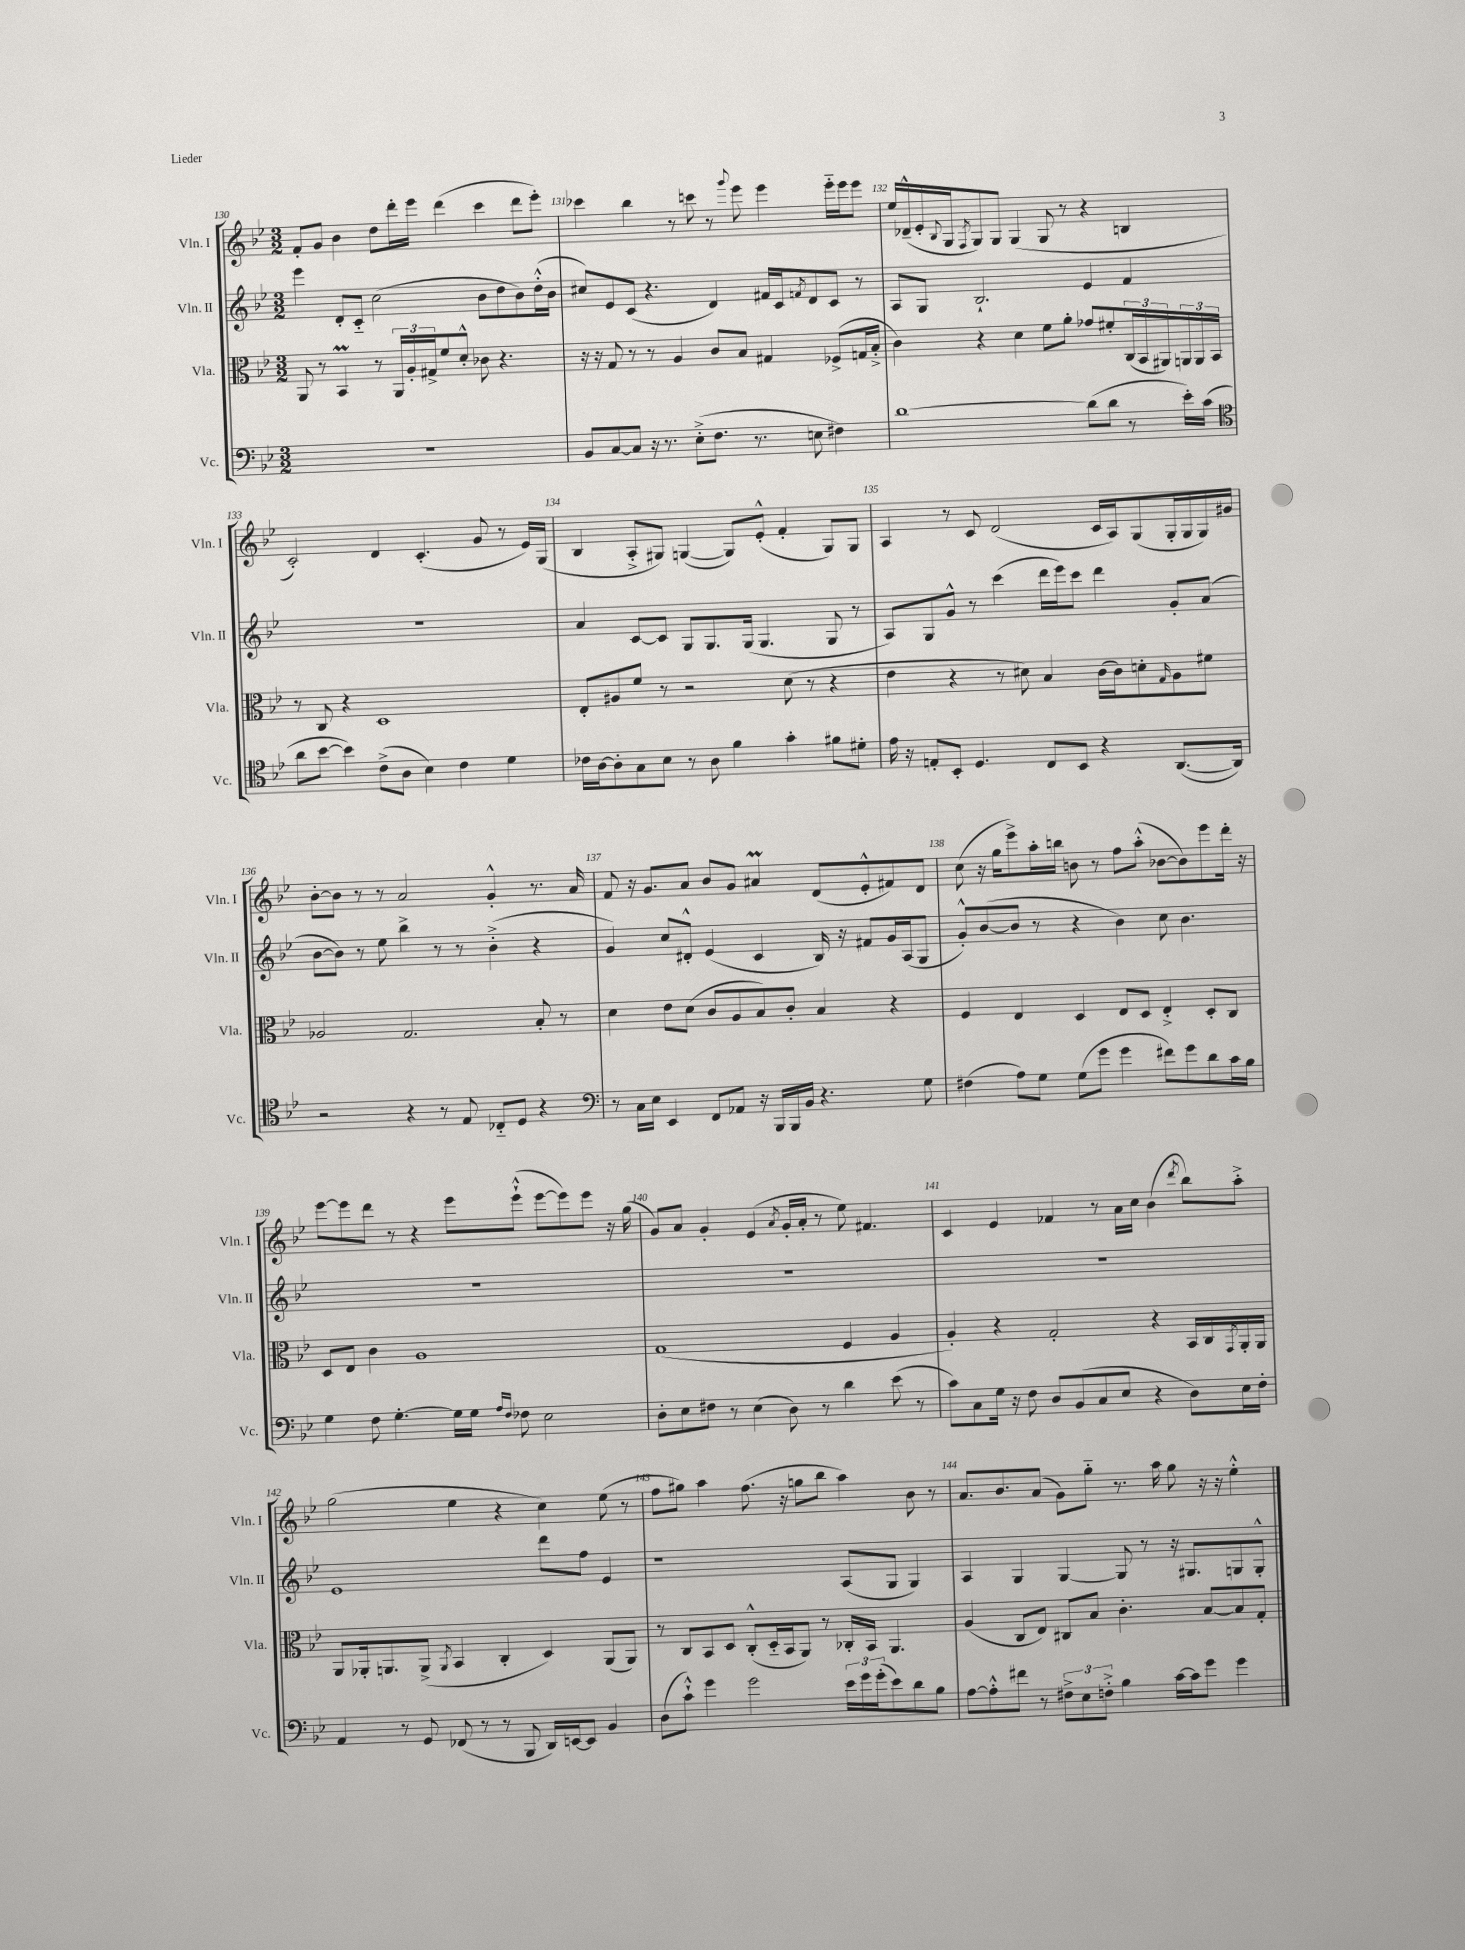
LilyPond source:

<<
\new StaffGroup <<
\new Staff = "s0" \with { instrumentName = "Vln. I" shortInstrumentName = "Vln. I" } {
    \clef treble \key bes \major \numericTimeSignature \time 3/2
    f'8-. g'8 bes'4 d''8 d'''16-. ees'''16 d'''4( c'''4 d'''8 ees'''8-.) |
    ces'''4 bes''4 r8 c'''8 r8 \appoggiatura { g'''8 } ees'''8 ees'''4 ees'''16-_ ees'''16 ees'''8 |
    ees''16 des'16---^( ees'16-. \appoggiatura { bes8 } g16 \acciaccatura { f8 } g8) g8 g4( g8 r8 r4 b4 |
    c'2-.) d'4 c'4.-.( g'8 r8 ees'16) g16( |
    bes4 a8-.-> gis8) g4~( g8) ees'8-.-^( f'4-. g8) g8 |
    a4 r8 c'8 d'2( c'16 a16) g8( g16-. g16 g16) gis'16 |
    bes'8~-. bes'8 r8 r8 a'2 g'4-.-^ r8. a'16 |
    f'8 r16 g'8. a'8 bes'8 g'8 ais'4\prall d'8( ees'8-.-^ fis'8) d'8 |
    c''8( r16 g''16 ees'''8->) a''16-. b''16 b'8 r8 f''8 a''8-.-^( bes'8~ bes'8) ees'''8 d'''16-. r16 |
    ees'''8~ ees'''8 d'''8 r8 r4 ees'''8 ees'''8-!-^( ees'''8~ ees'''8) ees'''8 r16 g''16( |
    g'8) a'8 g'4-. ees'4( \acciaccatura { a'8 } g'16-. a'16-. r8 ees''8) fis'4. |
    c'4 ees'4 fes'4 r8 a'16 c''16 bes'4( \acciaccatura { d'''8 } bes''8) a''8-.-> |
    g''2( ees''4 r4 c''4) ees''8( r8 |
    f''8 gis''8) a''4 f''8.( r16 g''8 bes''8 a''4) bes'8 r8 |
    a'8. bes'8. a'8( g'8) g''8-_ r8. a''16 g''8 r16 r16 ees''4-.-^ \bar "|." |
}
\new Staff = "s1" \with { instrumentName = "Vln. II" shortInstrumentName = "Vln. II" } {
    \clef treble \key bes \major \numericTimeSignature \time 3/2
    ees'''4 d'8-. c'8-_ c''2( bes'8 d''8 bes'8) d''16-.-^( bes'16 |
    cis''8) ees'8 c'8( r4. d'4) fis'16 c'16 \acciaccatura { f'8 } d'8 c'8 r8 |
    a8 g8 bes2.-! ees'4 f'4 |
    R1. |
    a'4 c'8~ c'8 g8 g8. g16( g4. g8 r8 |
    a8) g8 g'8-^ r8 c'''4( d'''16 ees'''16) c'''8 d'''4 g'8-. a'8( |
    bes'8~ bes'8) r8 ees''8 bes''4-> r8 r8 bes'4-.->( r4 |
    g'4) c''8 dis'8-.-^ ees'4( c'4 bes16) r16 fis'8 g'16 a16( g8 |
    g'8-.-^) bes'8~( bes'8 r8 r4 bes'4) c''8 bes'4. |
    R1. |
    R1. |
    R1. |
    ees'1 d'''8 f''8 ees'4 |
    r1 a8( g8 g4) |
    a4 g4 g4~ g8 r8 r16 gis8. g8 g8-.-^ \bar "|." |
}
\new Staff = "s2" \with { instrumentName = "Vla." shortInstrumentName = "Vla." } {
    \clef alto \key bes \major \numericTimeSignature \time 3/2
    a,8 r8 bes,4\prall r8 \tuplet 3/2 { a,16 a16-. gis16-> } f'8 d'8-.-^ ces'8 r4. |
    r16 r16 g8 r8 r8 a4 c'8 bes8 gis4 fes8->( g16 bes16-.-> |
    c'4) r4 d'4 f'8 a'8-. ges'8 fis'8-. \tuplet 3/2 { c16( bes,16 ais,16) } \tuplet 3/2 { a,16 a,16 bes,16 } |
    r8 c8 r4 d1 |
    ees8-. ais8 f'8 r8 r2 d'8( r8 r4 |
    ees'4 r4 r8 dis'8) bes4 c'16( c'16) d'8-. \grace { g16 } a8 fis'8 |
    aes2 g2. bes8-. r8 |
    d'4 ees'8 d'8( c'8 a8 bes8) c'8-. bes4 r4 |
    f4 ees4 d4 ees8 d8 ees4-.-> d8-. c8 |
    d8 ees8 c'4 a1 |
    g1( f4 a4 |
    a4-.) r4 g2-. r4 bes,16 c16 \acciaccatura { g,8 } a,16-. a,16 |
    a,8 aes,16-. a,8. a,8->( \acciaccatura { a,8 } bes,4 c4-. d4) a,8( a,8) |
    r8 c8 bes,8 d8 c8-.-^( d16-_ bes,16 a,8) r8 ces16-. bes,16 a,4. |
    a4( c8 ees8) cis8 bes8 c'4.-. bes8~ bes8 g8-. \bar "|." |
}
\new Staff = "s3" \with { instrumentName = "Vc." shortInstrumentName = "Vc." } {
    \clef bass \key bes \major \numericTimeSignature \time 3/2
    R1. |
    bes,8 c8~ c8 r16 r8. ees8-.->( f8. r8. e8 fis4) |
    d'1~ d'8( d'8 r8 ees'16-.) c'16( |
    \clef tenor a'8 bes'8~ bes'4) c'8->( a8 bes4) c'4 d'4 |
    ces'16 a16~ a8-. g8 bes8 r8 a8 f'4 g'4-. fis'8 dis'8-. |
    ees'16 r16 e8-. bes,8-. d4. c8 bes,8 r4 a,8.~( a,16) |
    r2 r4 r8 ees8 ces8-_ d8 r4 |
    \clef bass r8 c16 ees16 ees,4 f,8 aes,8 r16 bes,,16 bes,,16 bes,16 r4. g8 |
    fis4( a8) g8 g8( g'8 g'4 fis'8) g'8 d'8 c'16 bes16 |
    g4 f8 g4.~-. g16 g16 \grace { a16 f16 } fes8 ees2 |
    d8-. ees8 fis8 r8 ees4( d8) r8 d'4 ees'8( r8 |
    c'8) c8 g16 r16 f8 d8 bes,8( c8 ees8 r4 d8) ees16 f16-. |
    a,4 r8 g,8 fes,8( r8 r8 bes,,8 d,16) e,16~ e,8 bes,4 |
    d8( c'8-!-^) g'4 g'2 \tuplet 3/2 { ees'16 g'16 g'16-.( } ees'8) d'8 bes8 |
    a8~ a8-.-^ fis'8 r8 \tuplet 3/2 { fis8-> ees8 f8-.-> } bes4 c'16~ c'16 g'8 g'4 \bar "|." |
}
>>
>>
\layout { \context { \Score currentBarNumber = #130 \override BarNumber.break-visibility = ##(#f #t #t) barNumberVisibility = #all-bar-numbers-visible } }
